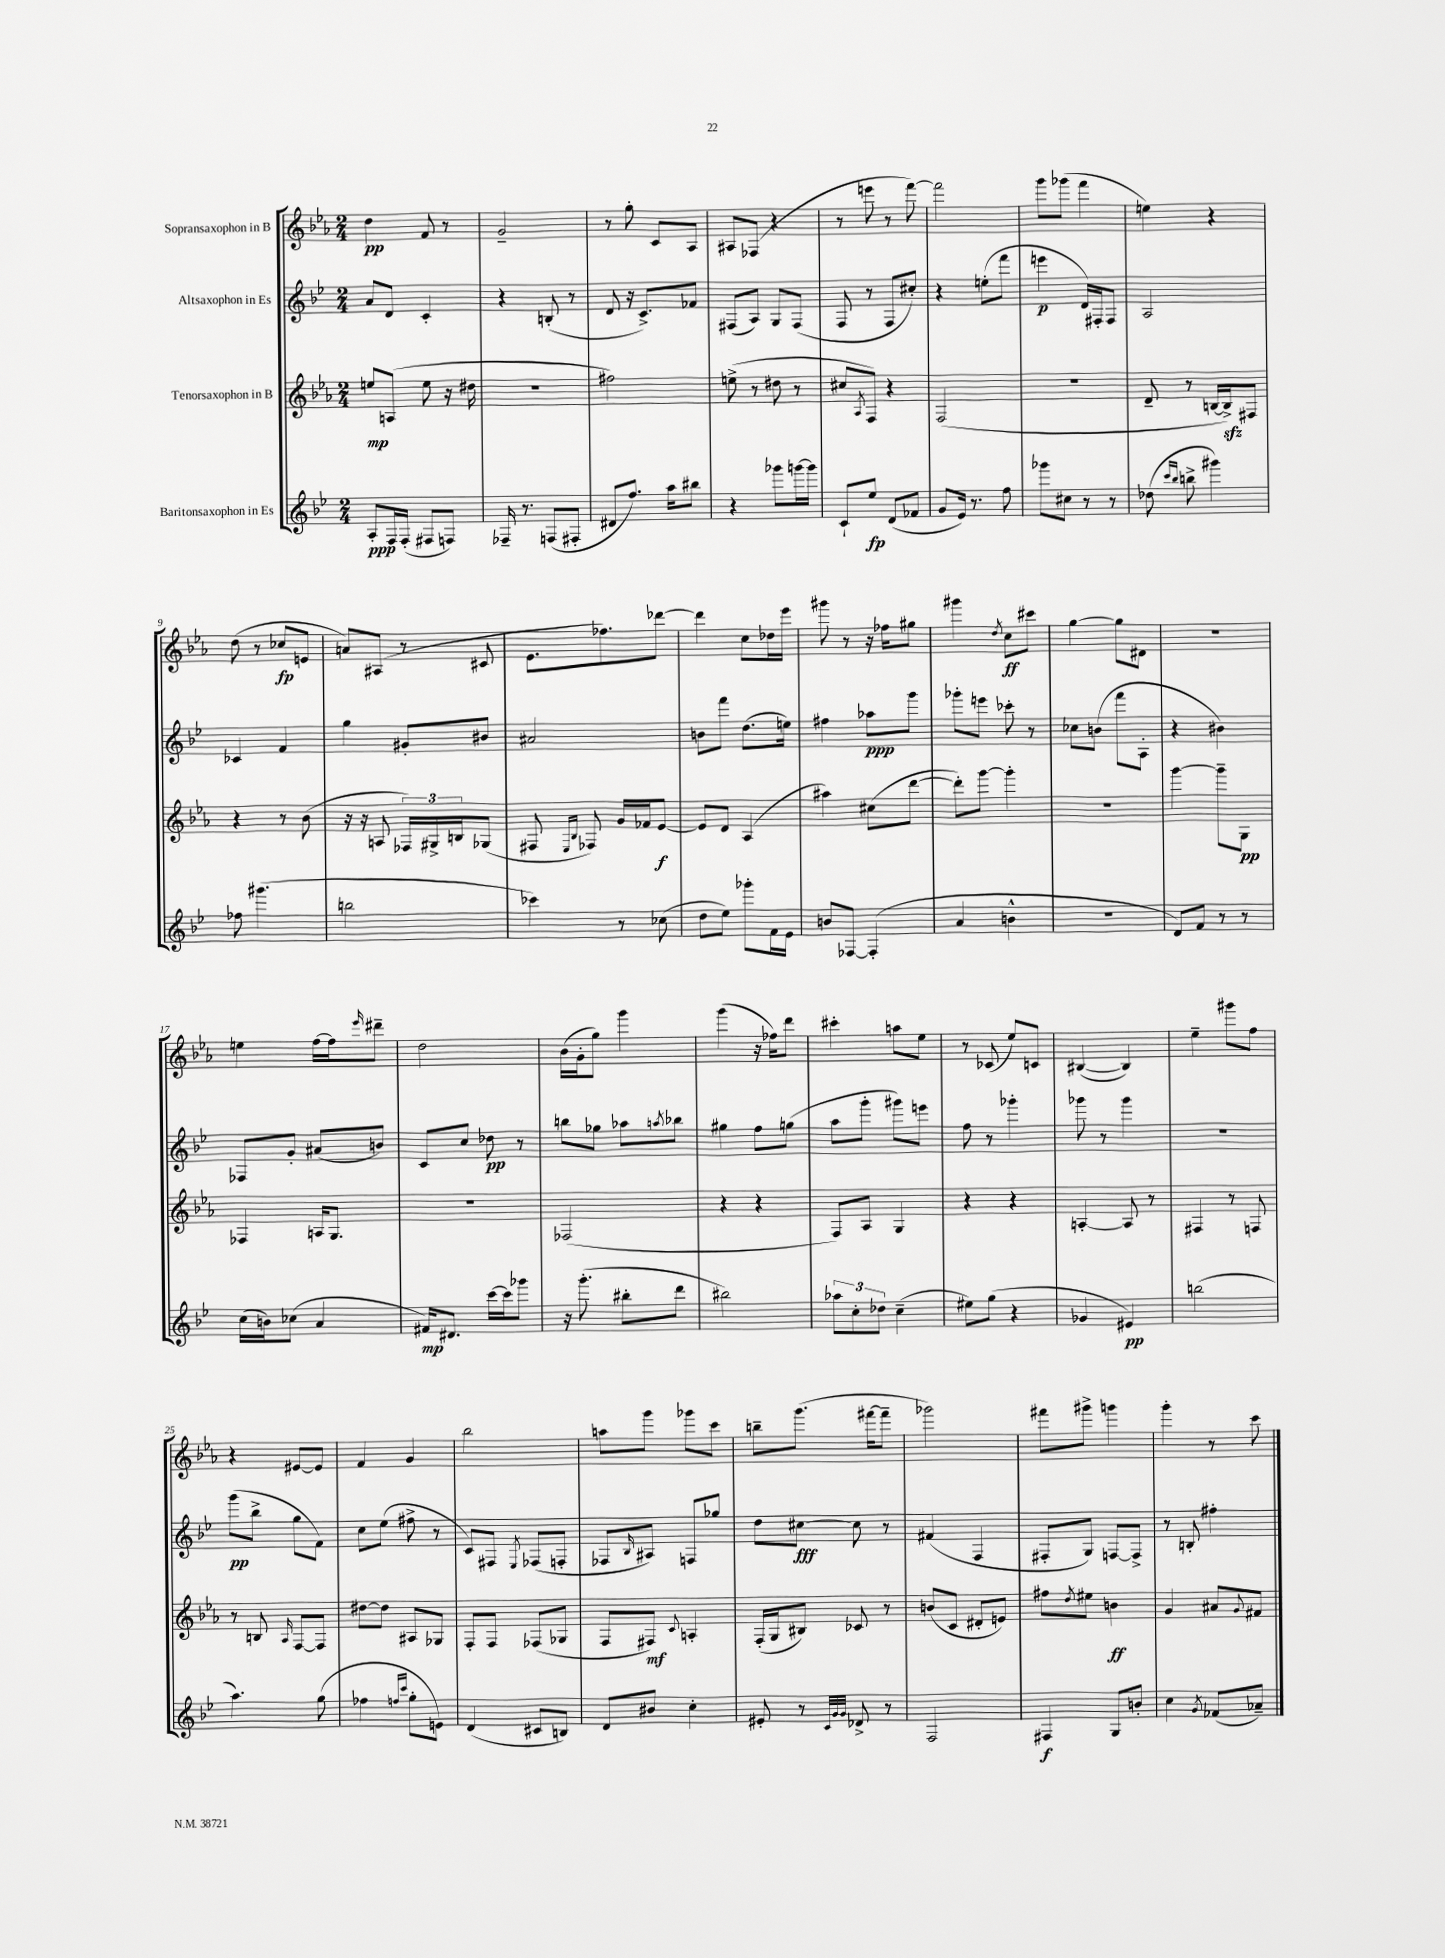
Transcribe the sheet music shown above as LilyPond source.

<<
\new StaffGroup <<
\new Staff = "s0" \with { instrumentName = "Sopransaxophon in B" } {
    \clef treble \key ees \major \numericTimeSignature \time 2/4
    d''4\pp f'8 r8 |
    g'2-- |
    r8 g''8-. c'8 aes8 |
    ais8 fes8( r4 |
    r8 e'''8 r8 f'''8~) |
    f'''2 |
    g'''8 ges'''8( f'''4 |
    e''4) r4 |
    d''8( r8 ces''8\fp e'8 |
    a'8) ais8( r8 cis'8 |
    ees'8. fes''8.) des'''8~ |
    des'''4 c''8 des''16 ees'''16 |
    gis'''8 r8 r16 fes''16 gis''8 |
    gis'''4 \acciaccatura { d''8 } c''8\ff cis'''8 |
    g''4~ g''8 dis'8 |
    r2 |
    e''4 f''16~ f''16 \grace { ees'''16 } dis'''8-- |
    d''2 |
    bes'16( g'16-. g''8) g'''4 |
    g'''4( r16 fes''16) d'''8 |
    cis'''4-. a''8 ees''8 |
    r8 ces'8( ees''8) c'8 |
    bis4~( bis4) |
    ees''4-- gis'''8 f''8 |
    r4 eis'8~ eis'8 |
    f'4 g'4 |
    bes''2 |
    a''8 g'''8 ges'''8 c'''8 |
    b''8-- g'''8.( fis'''16~ fis'''8-- |
    ges'''2) |
    fis'''8 gis'''8-> g'''4 |
    g'''4-. r8 c'''8 \bar "|." |
}
\new Staff = "s1" \with { instrumentName = "Altsaxophon in Es" } {
    \clef treble \key bes \major \numericTimeSignature \time 2/4
    a'8 d'8 c'4-. |
    r4 b8-.( r8 |
    d'8 r16 c'8.->) fes'8 |
    fis8( a8) g8 fis8( |
    f8 r8 f8 cis''8-.) |
    r4 e''8-.( f'''8 |
    e'''4\p d'16) fis16-. fis8 |
    a2 |
    ces'4 f'4 |
    g''4 gis'8-. bis'8 |
    ais'2 |
    b'8 f'''8 d''8.( e''16) |
    fis''4 aes''8\ppp g'''8 |
    ges'''8-. e'''8 ces'''8-. r8 |
    ces''8 b'8( f'''8 a8-. |
    r4 bis'4) |
    fes8 g'8-. ais'8( b'8) |
    c'8 c''8 des''8\pp r8 |
    b''8 ges''8 aes''8 \acciaccatura { a''8 } bes''8 |
    gis''4 f''8 g''8( |
    a''8 g'''8-. gis'''8) e'''8 |
    f''8 r8 ges'''4-. |
    ges'''8 r8 ges'''4 |
    R2 |
    g'''8\pp( bes''8-> g''8 f'8) |
    c''8 ees''8( fis''8-> r8 |
    c'8) fis8 \acciaccatura { ees8 } fes8( f8-. |
    fes8 \grace { bes16 } ais8) f8 ges''8 |
    d''8 cis''8~\fff cis''8 r8 |
    fis'4( f4 |
    fis8-. g8) f8~ f8-> |
    r8 b8-. fis''4-. \bar "|." |
}
\new Staff = "s2" \with { instrumentName = "Tenorsaxophon in B" } {
    \clef treble \key ees \major \numericTimeSignature \time 2/4
    e''8\mp a8( e''8 r16 dis''16 |
    R2 |
    fis''2) |
    e''8->( r8 dis''8 r8 |
    cis''8 \acciaccatura { aes8 } f8) r4 |
    f2( |
    r2 |
    d'8-- r8 b16~ b16->\sfz) fis8 |
    r4 r8 bes'8( |
    r16 r16 a8 \tuplet 3/2 { fes16) gis16-> b16 } ges8( |
    fis8 \grace { ees16 bes16 } fes8) g'16 fes'16 ees'8~\f |
    ees'8 d'8 aes4( |
    ais''4) cis''8( d'''8~ |
    d'''8-.) g'''8~ g'''4-. |
    R2 |
    g'''4~ g'''8-- g8\pp |
    fes4 a16 g8. |
    r2 |
    fes2( |
    r4 r4 |
    f8) aes8 g4 |
    r4 r4 |
    a4~-. a8 r8 |
    fis4 r8 f8 |
    r8 b8 \grace { aes16 } f8~ f8 |
    dis''8~ dis''8 ais8 ges8 |
    f8-. f8 fes8( ges8 |
    f8 fis8\mf) \appoggiatura { c'8 } a4-. |
    f16-.( g16 bis8) ces'8 r8 |
    b'8( c'8 dis'8-. e'8) |
    fis''8 \acciaccatura { d''8 } eis''8 b'4\ff |
    g'4 ais'8 \appoggiatura { g'8 } fis'8 \bar "|." |
}
\new Staff = "s3" \with { instrumentName = "Baritonsaxophon in Es" } {
    \clef treble \key bes \major \numericTimeSignature \time 2/4
    a8-.\ppp f16 f16-.( fis8 f8) |
    fes16-- r8. f8( fis8-. |
    dis'8 f''8.) a''16 bis''8 |
    r4 ges'''8 g'''16~ g'''16 |
    c'8-! ees''8\fp d'8( fes'8 |
    g'8 ees'16) r8. f''8 |
    ges'''8 cis''8 r8 r8 |
    des''8( \grace { c'''16 bes''16 } b''8-> gis'''4) |
    fes''8 gis'''4.( |
    b''2 |
    ces'''4) r8 ces''8( |
    d''8 ees''8) ges'''8-. f'16 ees'16 |
    b'8 fes8~ fes4-.( |
    a'4 b'4-^ |
    r2 |
    d'8) f'8 r8 r8 |
    c''16( b'16) ces''8( a'4 |
    fis'16\mp) dis'8. c'''16~ c'''16 ges'''8 |
    r16 g'''8.-.( bis''8-. d'''8 |
    bis''2) |
    \tuplet 3/2 { aes''8 c''8-. des''8 } c''4--( |
    eis''8) g''8( r4 |
    ges'4 eis'4\pp) |
    b''2( |
    a''4.) g''8( |
    fes''4 \grace { f''16 c'''16 } g''8-. e'8) |
    d'4( cis'8 b8) |
    d'8 bis'8 c''4-. |
    eis'8-. r8 \grace { c'32 g'32 g'32 } des'8-> r8 |
    f2 |
    fis4\f g8 b'8-. |
    c''4 \acciaccatura { g'8 } fes'8( aes'8--) \bar "|." |
}
>>
>>
